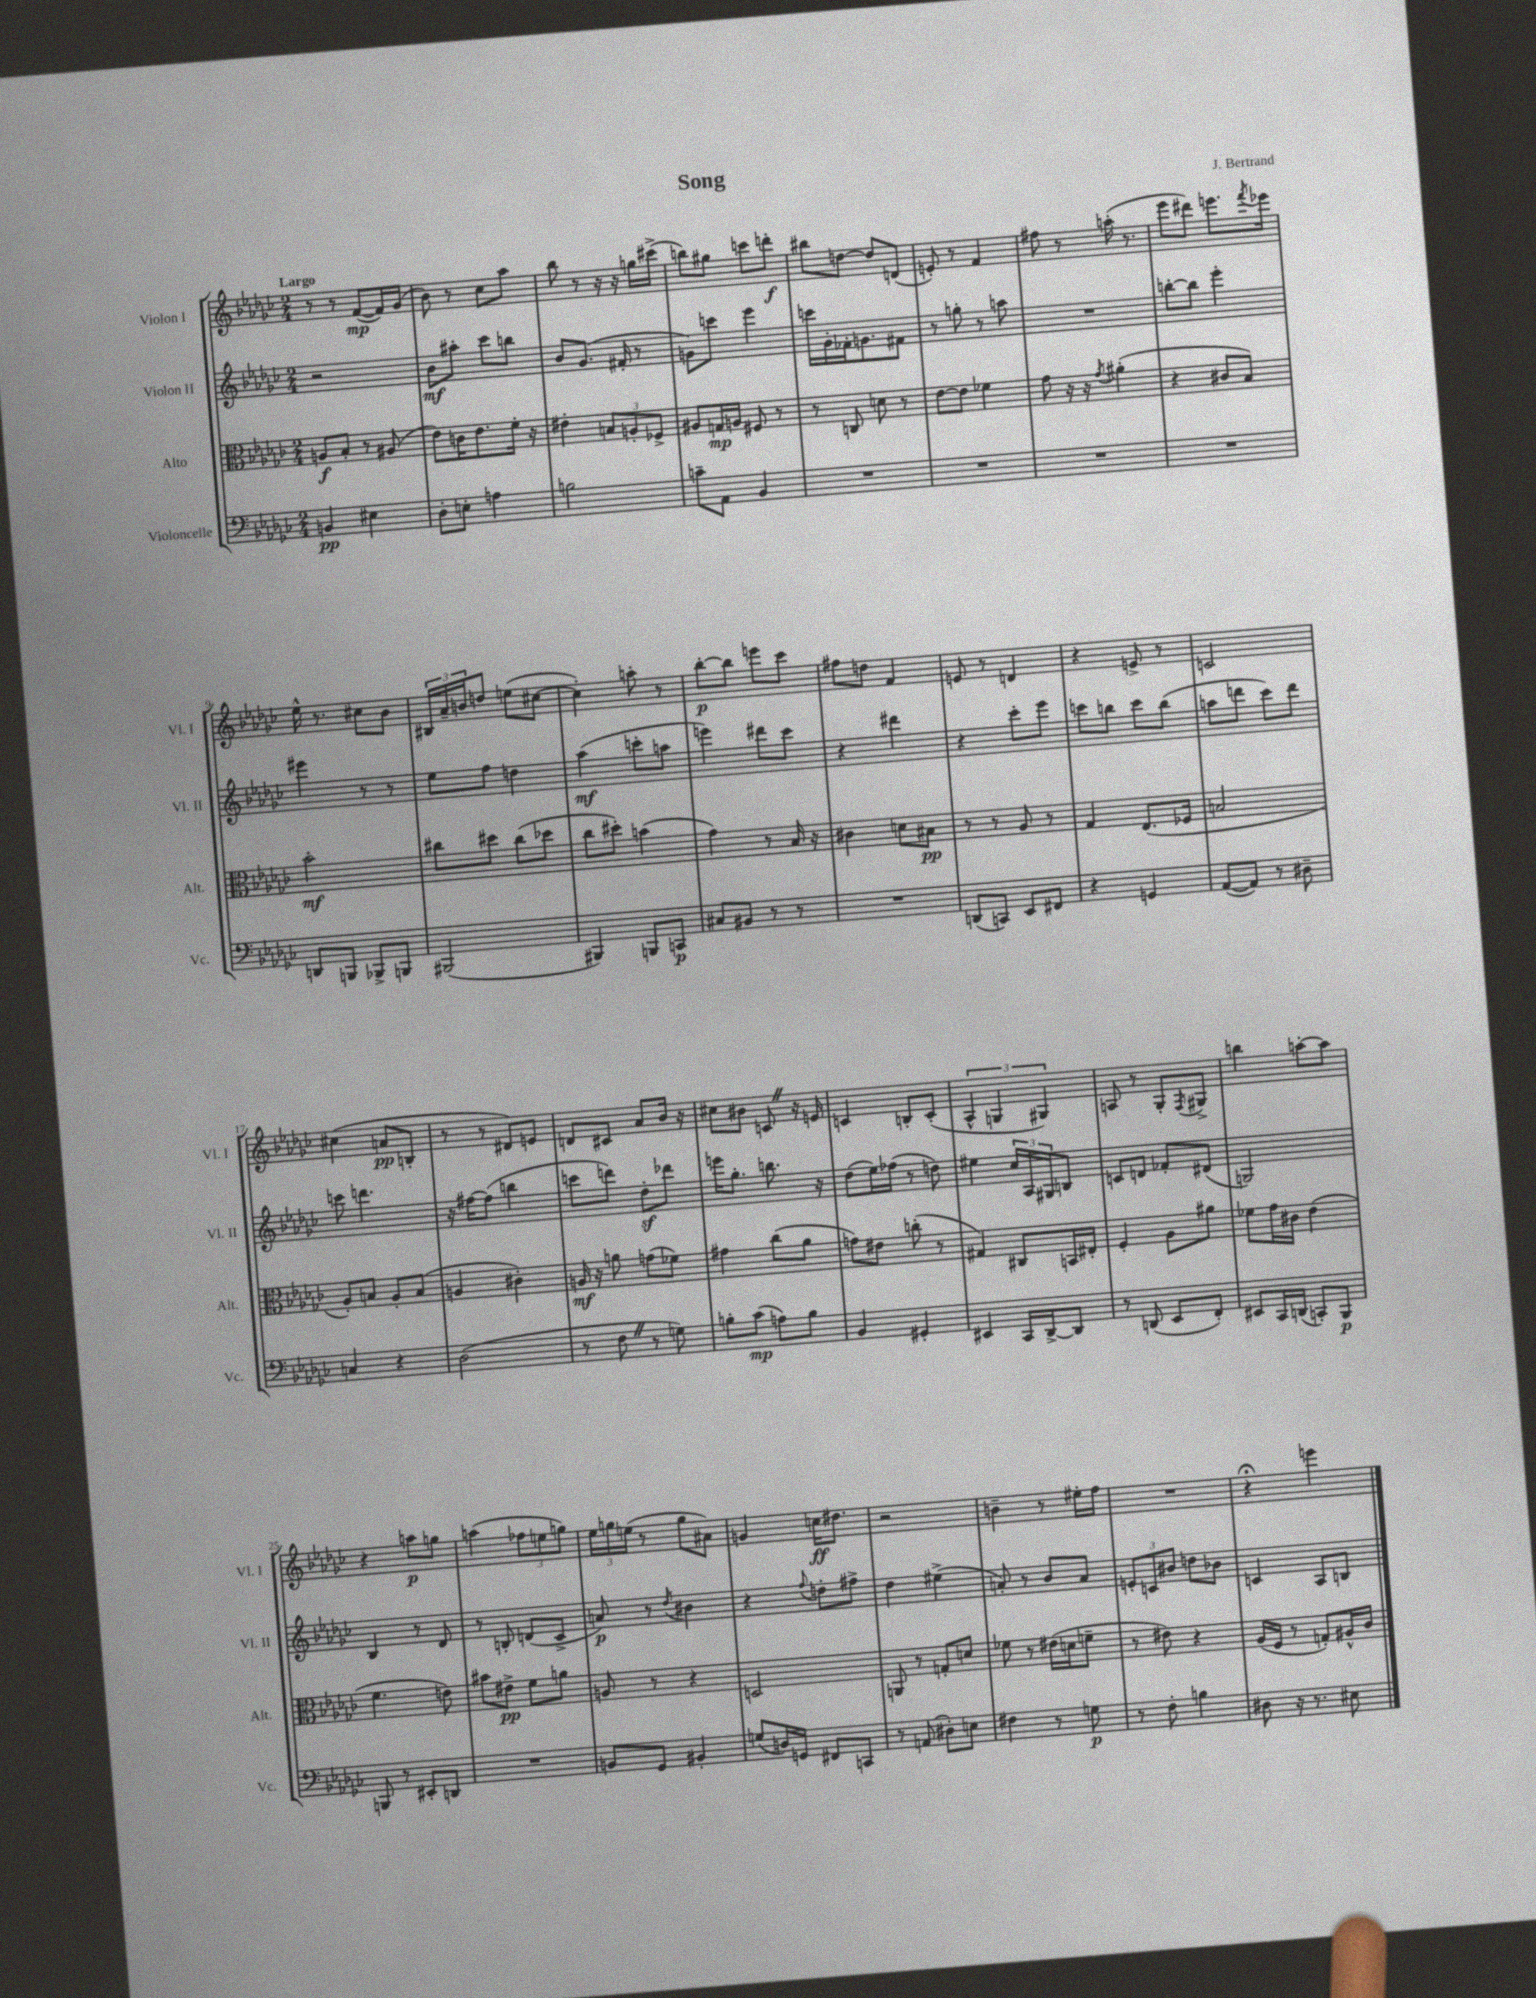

**kern	**kern	**kern	**kern
*staff4	*staff3	*staff2	*staff1
*clefF4	*clefC3	*clefG2	*clefG2
*k[b-e-a-d-g-c-]	*k[b-e-a-d-g-c-]	*k[b-e-a-d-g-c-]	*k[b-e-a-d-g-c-]
*M2/4	*M2/4	*M2/4	*M2/4
4BB	8A	2r	8r
.	8B-'	.	8r
4E#	8r	.	([8f
.	(8A#	.	16f])
.	.	.	(16g-
=	=	=	=
8D-'	8e-)	8b-	8b-)
8E'	16c	8aa#'	8r
.	8.e-	.	.
4A	.	8ccc-	8cc-
.	16f'	8bb	8aa-
.	16r	.	.
=	=	=	=
2B	4e#'	8b-	8bb-
.	.	(8.g-	8r
.	12B	.	16r
.	.	16f#'	16r
.	12A'	.	.
.	.	8r	16gg
.	12F-^	.	.
.	.	.	(16ccc#^
=	=	=	=
8c~	8A#	8g)	8bb)
8AA-	16G	8ccc	8gg#
.	16A	.	.
4BB-	8F#	4eee-	8ccc
.	8r	.	8ddd'
=	=	=	=
2r	8r	16ccc	8bb#
.	.	16g-'	.
.	8C	16f-'	[8dd
.	.	8.g	.
.	8d	.	8dd]
.	8r	8f#	(8d
=	=	=	=
2r	[8e-	8r	8e')
.	8e-]	8gg'	8r
.	4f-	8r	4f
.	.	8aa	.
=	=	=	=
2r	8g-	2r	8ff#
.	16r	.	8r
.	16r	.	.
.	8qg-	.	.
.	(4a#'	.	(16aa'
.	.	.	8.r
=	=	=	=
2r	4r	[8bb'	8eee-
.	.	8bb]	8ddd#)
.	8c#	4eee-'	8.eee
.	8B-)	.	.
.	.	.	8qfff
.	.	.	16eee-
=	=	=	=
8DD	2b-'	4eee#	16ee-^^
.	.	.	8.r
8BBB	.	.	.
8BBB-^	.	8r	8cc#
8BBB	.	8r	8b-
=	=	=	=
(2BBB#	8cc#	8ee-	24B#
.	.	.	24a-~
.	.	.	24b
.	8dd#	8ff	8dd
.	(8cc#	4dd	(8ee
.	8dd-	.	[8cc#
=	=	=	=
4BBB#)	8cc-	(4aa-	4cc#'])
.	8dd#')	.	.
8BBB	(4b	8ccc'	8aa'
8CC	.	8aa	8r
=	=	=	=
8C#	4g-)	4eee)	[8bb-'
8BB#	.	.	8bb-]
8r	8r	8ddd#	8eee
8r	16B-	8ccc-	8ccc-
.	16r	.	.
=	=	=	=
2r	4c#	4r	8ff#
.	.	.	8dd
.	8d	4ddd#	4f
.	8B#	.	.
=	=	=	=
(8DD	8r	4r	8e
8CC)	8r	.	8r
8EE-	8A-	8ccc-'	4d
8FF#	8r	8eee-	.
=	=	=	=
4r	4G-	8ccc	4r
.	.	8bb	.
4GG	(8.E-	8ccc	8e^
.	.	(8bb	8r
.	16F-	.	.
=	=	=	=
([8AA-	2B	8aa	2c
8AA-])	.	8ddd	.
8r	.	8ccc-)	.
8D#~	.	8ddd	.
=	=	=	=
4C	8A-')	8ccc	(4cc#
.	8B	4.ddd	.
4r	8A-'	.	8a
.	(8B	.	8B'
=	=	=	=
(2D-	4A	16r	8r
.	.	[16ff#	.
.	.	(8ff#]	8r
.	4c#')	4bb	8d#)
.	.	.	8e
=	=	=	=
8r	16A	8ccc	8d
.	16r	.	.
8F	8a	8ddd)	8c#
8r	(8g	8dd-'	8a-
8G)	8f-)	8ddd-	16b-
.	.	.	16r
=	=	=	=
8B'	4g#	16eee	8cc#
.	.	8.gg-'	.
(8c-	.	.	8b#
8A)	(8cc-	8.bb	8c
8B	8a-	.	16r
.	.	16r	16e
=	=	=	=
4BB-	8g)	(8dd-	4c
.	8e#	16ee-)	.
.	.	(16ff-	.
4GG#'	(8cc'	8r	8B'
.	8r	8dd)	(8c'
=	=	=	=
4EE#	4G#)	4ee#	6A-^^
.	.	.	6G
16CC-	8C#	24cc-	.
.	.	24A-	.
[16DD-^	.	.	.
.	.	24G#	6G#)
8DD-]	16BB	8B	.
.	16E#'	.	.
=	=	=	=
8r	4F'	8c	8A
(8DD	.	8d	8r
8EE-	8A-	8f-'	8G-'
.	.	.	8qF
8FF')	8a#	(8d#	8G#^
=	=	=	=
8EE#	8f-	2G)	4bb
16CC-	16g-	.	.
(16DD	16c#	.	.
8CC')	(4e-	.	[8aa'
8BBB-	.	.	8aa]
=	=	=	=
8BBB	4.f	4B-	4r
8r	.	.	.
8EE#'	.	8r	8aa
8DD	8e)	8d-	8gg
=	=	=	=
2r	8b#	8r	(4aa
.	8e#^	8B'	.
.	8f	(8d	12ff-
.	.	.	12ee
.	8a	8c-^	.
.	.	.	12gg)
=	=	=	=
8BB	8A	8a)	24ee-
.	.	.	24gg
.	.	.	(24ee
8GG-	8r	8r	8r
.	.	8qdd-	.
4BB#'	4r	4b#	8gg
.	.	.	8a#)
=	=	=	=
(8G	2D	4r	4g
16D)	.	.	.
16GG	.	.	.
.	.	8qqff	.
8FF#	.	8dd'	16cc
.	.	.	8.dd#
8CC	.	8ff#^	.
=	=	=	=
8r	8AA	4dd-	2r
(8AA	8r	.	.
8D#')	8G'	(4ee#^	.
8E	8d	.	.
=	=	=	=
4F#	8f-	8a')	4b~
.	8r	8r	.
8r	(16e#	8b-	8r
.	16d	.	.
8G	8f~	8a	16ee#'
.	.	.	16ff
=	=	=	=
8r	8r	12e'	2r
.	.	12c	.
8F'	8e#)	.	.
.	.	12b#	.
4B	4r	8dd	.
.	.	8b-	.
=	=	=	=
8D#	(16A-	4c	4r;
.	16F	.	.
16r	8r	.	.
8.r	.	.	.
.	8G')	8A-	4eee
8E#	16A#^^	8B	.
.	16c-	.	.
==	==	==	==
*-	*-	*-	*-
